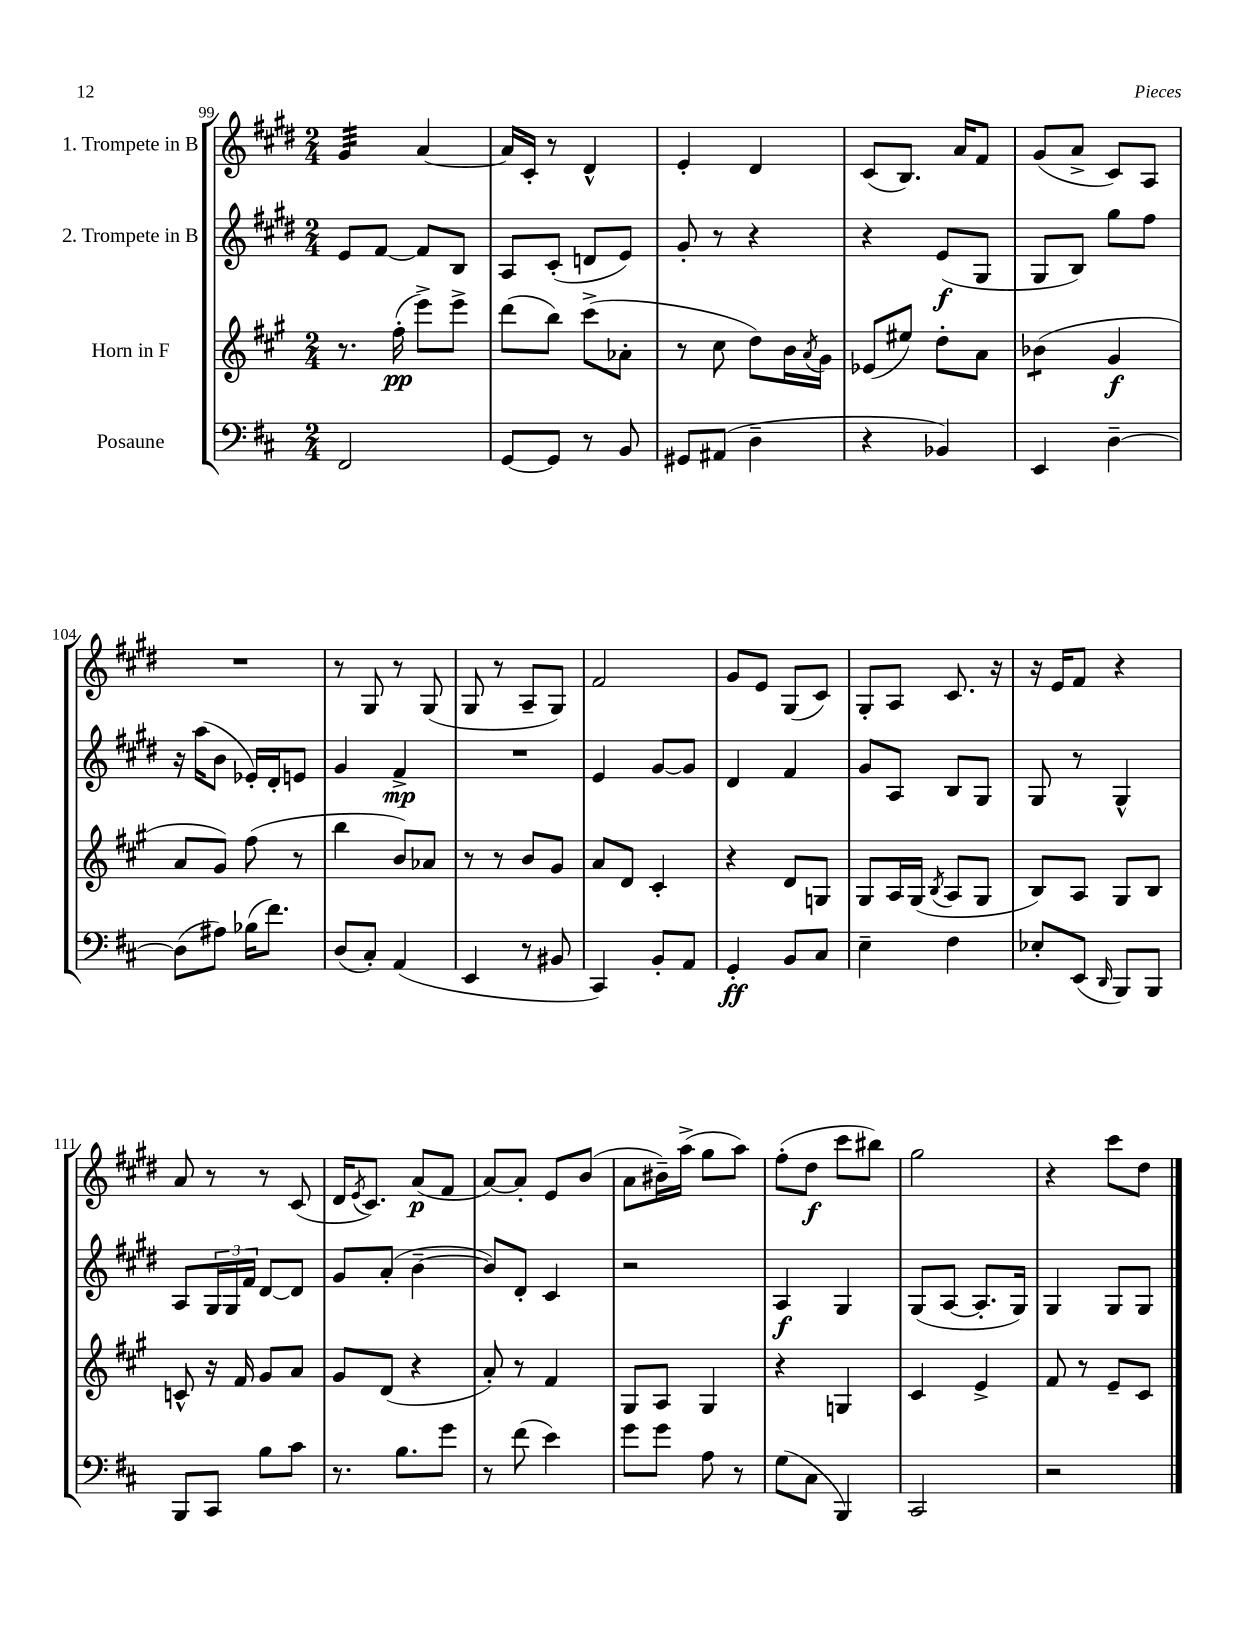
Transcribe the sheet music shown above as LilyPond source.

<<
\new StaffGroup <<
\new Staff = "s0" \with { instrumentName = "1. Trompete in B" } {
    \clef treble \key e \major \numericTimeSignature \time 2/4
    gis'4:32 a'4~ |
    a'16 cis'16-. r8 dis'4-^ |
    e'4-. dis'4 |
    cis'8( b8.) a'16 fis'8 |
    gis'8( a'8-> cis'8) a8 |
    R2 |
    r8 gis8 r8 gis8( |
    gis8 r8 a8-- gis8) |
    fis'2 |
    gis'8 e'8 gis8( cis'8) |
    gis8-. a8 cis'8. r16 |
    r16 e'16 fis'8 r4 |
    a'8 r8 r8 cis'8( |
    dis'16 \acciaccatura { e'8 } cis'8.) a'8\p( fis'8 |
    a'8~) a'8-. e'8 b'8( |
    a'8 bis'16--) a''16->( gis''8 a''8) |
    fis''8-.( dis''8\f cis'''8 bis''8) |
    gis''2 |
    r4 cis'''8 dis''8 \bar "|." |
}
\new Staff = "s1" \with { instrumentName = "2. Trompete in B" } {
    \clef treble \key e \major \numericTimeSignature \time 2/4
    e'8 fis'8~ fis'8 b8 |
    a8 cis'8-.( d'8 e'8) |
    gis'8-. r8 r4 |
    r4 e'8\f( gis8 |
    gis8 b8) gis''8 fis''8 |
    r16 a''16( b'8 ees'16-.) dis'16-. e'8 |
    gis'4 fis'4->\mp |
    R2 |
    e'4 gis'8~ gis'8 |
    dis'4 fis'4 |
    gis'8 a8 b8 gis8 |
    gis8 r8 gis4-^ |
    a8 \tuplet 3/2 { gis16 gis16 fis'16 } dis'8~ dis'8 |
    gis'8 a'8-.( b'4~-- |
    b'8) dis'8-. cis'4 |
    r2 |
    a4\f gis4 |
    gis8( a8~ a8.-. gis16) |
    gis4 gis8 gis8 \bar "|." |
}
\new Staff = "s2" \with { instrumentName = "Horn in F" } {
    \clef treble \key a \major \numericTimeSignature \time 2/4
    r8. fis''16-.\pp( e'''8->) e'''8-> |
    d'''8( b''8) cis'''8->( aes'8-. |
    r8 cis''8 d''8) b'16 \acciaccatura { a'8 } gis'16 |
    ees'8( eis''8) d''8-. a'8 |
    bes'4:8( gis'4\f |
    a'8 gis'8) fis''8( r8 |
    b''4 b'8) aes'8 |
    r8 r8 b'8 gis'8 |
    a'8 d'8 cis'4-. |
    r4 d'8 g8 |
    gis8 a16 gis16( \acciaccatura { b8 } a8 gis8 |
    b8) a8 gis8 b8 |
    c'8-^ r16 fis'16 gis'8 a'8 |
    gis'8 d'8( r4 |
    a'8-.) r8 fis'4 |
    gis8 a8 gis4 |
    r4 g4 |
    cis'4 e'4-> |
    fis'8 r8 e'8-- cis'8 \bar "|." |
}
\new Staff = "s3" \with { instrumentName = "Posaune" } {
    \clef bass \key d \major \numericTimeSignature \time 2/4
    fis,2 |
    g,8~ g,8 r8 b,8 |
    gis,8 ais,8( d4-- |
    r4 bes,4) |
    e,4 d4~-- |
    d8( ais8) bes16( fis'8.) |
    d8( cis8-.) a,4( |
    e,4 r8 bis,8 |
    cis,4) b,8-. a,8 |
    g,4-.\ff b,8 cis8 |
    e4-- fis4 |
    ees8-. e,8( \grace { d,16 } b,,8) b,,8 |
    b,,8 cis,8 b8 cis'8 |
    r8. b8. g'8 |
    r8 fis'8( e'4) |
    g'8 g'8 a8 r8 |
    g8( cis8 b,,4) |
    cis,2 |
    r2 \bar "|." |
}
>>
>>
\layout { \context { \Score currentBarNumber = #99 } }
